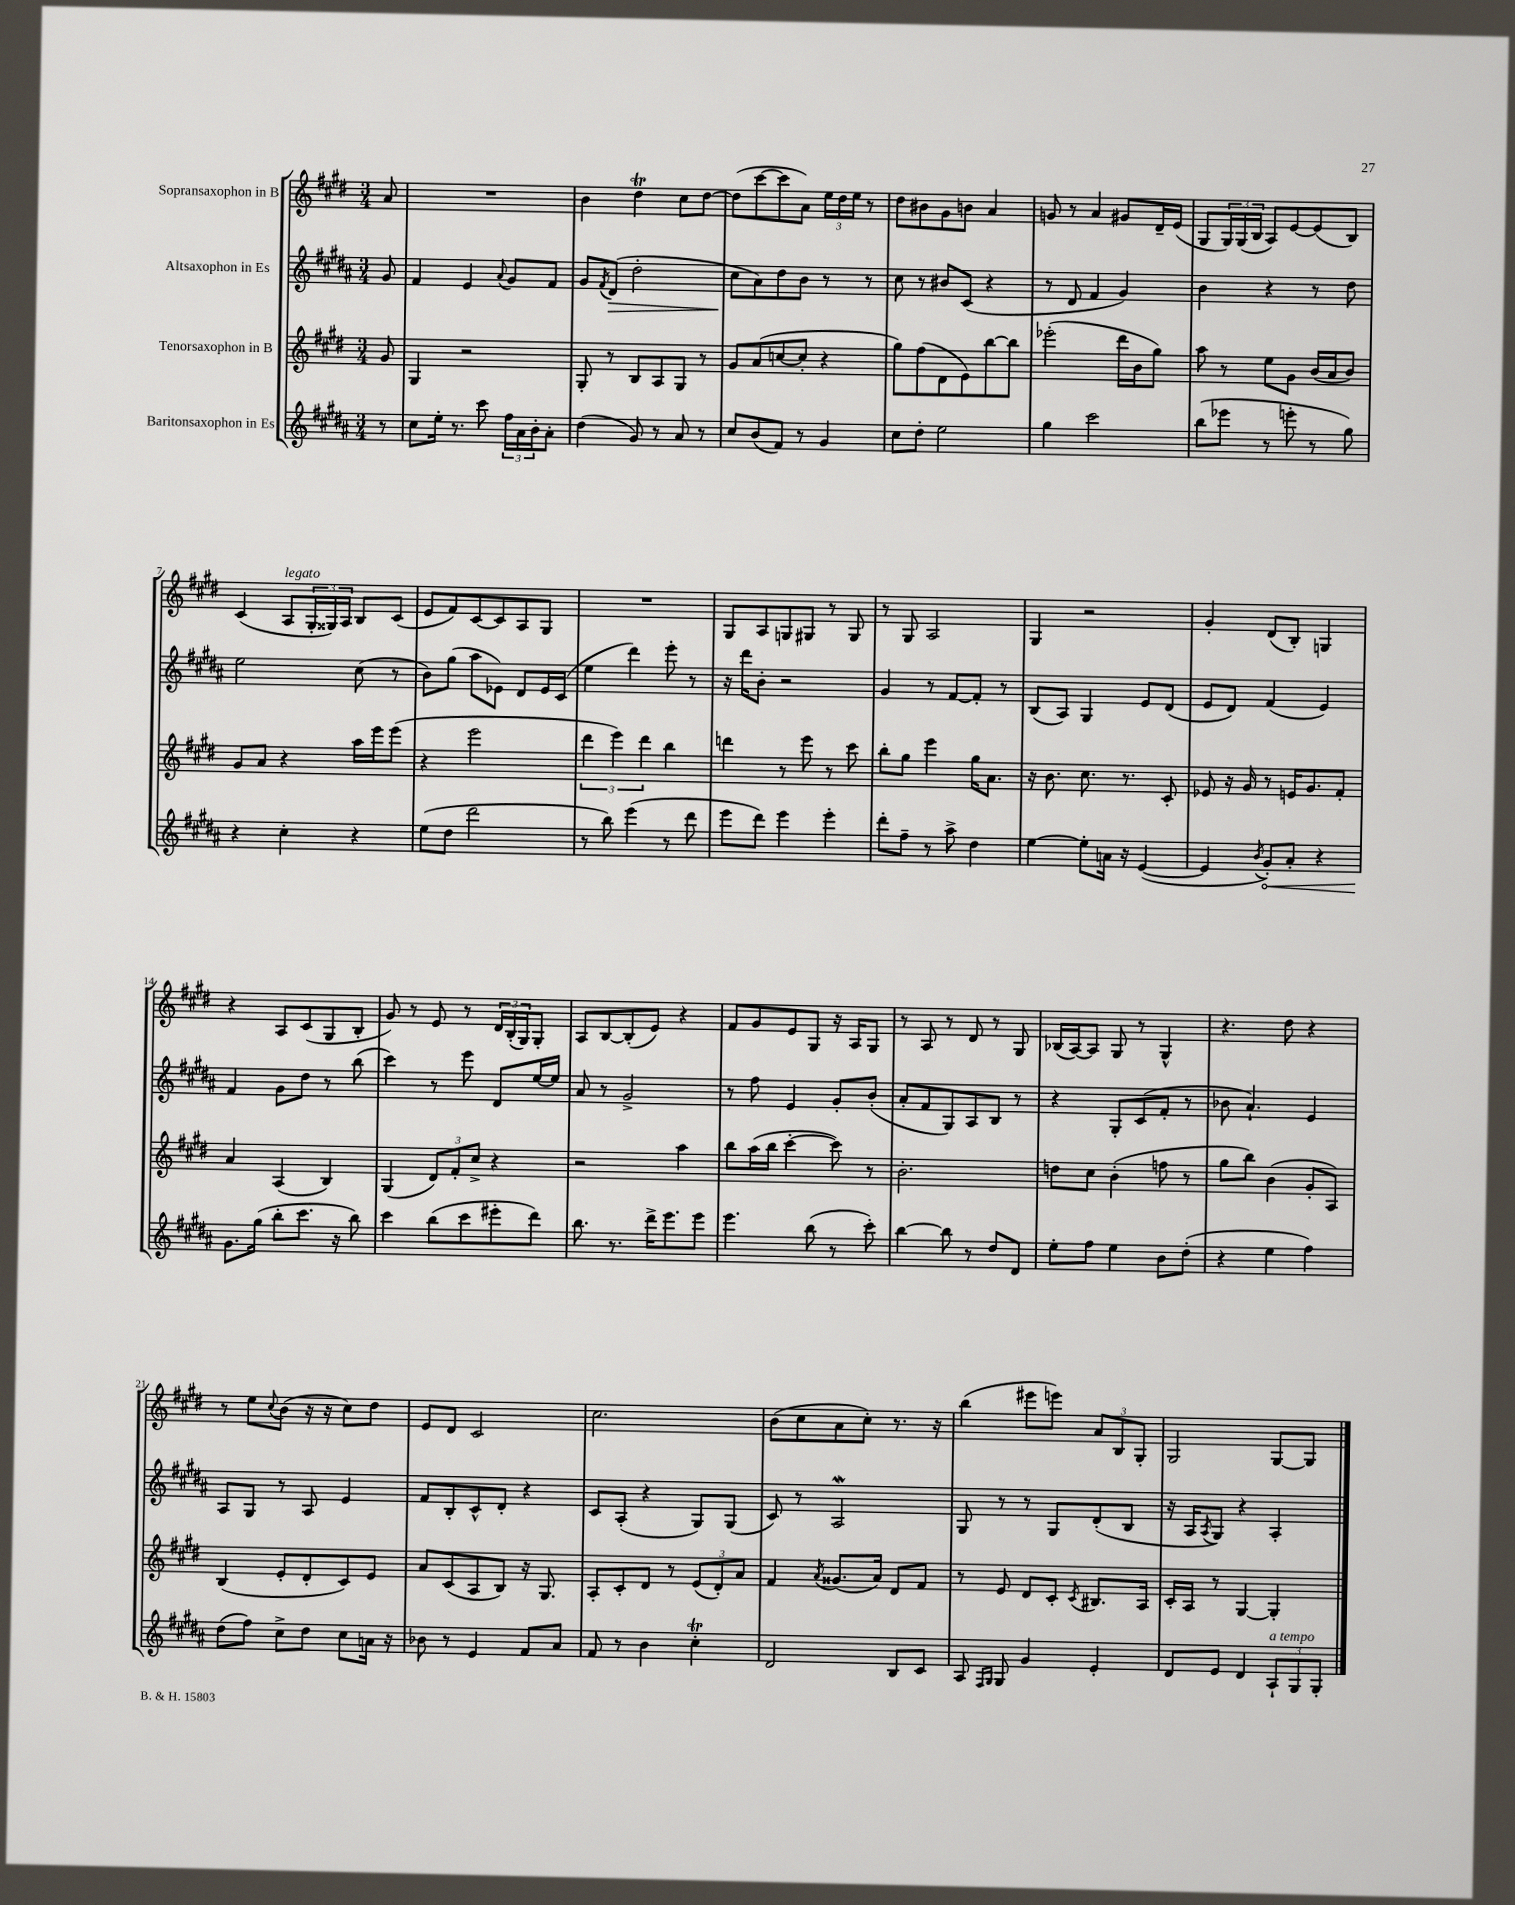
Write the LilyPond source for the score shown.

<<
\new StaffGroup <<
\new Staff = "s0" \with { instrumentName = "Sopransaxophon in B" } {
    \clef treble \key e \major \numericTimeSignature \time 3/4 \partial 8
    a'8 |
    R2. |
    b'4 dis''4\trill cis''8 dis''8~ |
    dis''8( cis'''8~ cis'''8 a'8) \tuplet 3/2 { e''16 dis''16 e''16 } r8 |
    dis''8 bis'8 gis'8 b'8 a'4 |
    g'8 r8 a'4 gis'8 dis'16-- e'16( |
    gis8 \tuplet 3/2 { gis16) gis16( b16 } a8) e'8~ e'8( b8) |
    cis'4( a8^\markup { \italic "legato" } \tuplet 3/2 { gis16-. gisis16) a16 } b8 cis'8( |
    e'8 fis'8) cis'8~ cis'8 a8 gis8 |
    R2. |
    gis8 a8 g8 gis8 r8 gis8 |
    r8 gis8 a2 |
    gis4 r2 |
    gis'4-. dis'8( b8-.) g4 |
    r4 a8 cis'8( gis8 b8-. |
    gis'8) r8 e'8 r8 \tuplet 3/2 { dis'16 b16-.( gis16) } gis8-. |
    a8 b8~ b8-.( e'8) r4 |
    fis'8 gis'8 e'8 gis8 r16 a16 gis8 |
    r8 a8 r8 dis'8 r8 gis8 |
    bes16( a16~) a8 gis8 r8 gis4-^ |
    r4. dis''8 r4 |
    r8 e''8 \appoggiatura { cis''8 } b'8( r16 r16 cis''8) dis''8 |
    e'8 dis'8 cis'2 |
    cis''2. |
    b'8( cis''8 a'8 cis''8-.) r8. r16 |
    b''4( eis'''8 e'''8) \tuplet 3/2 { a'8 b8 gis8-. } |
    gis2 gis8~ gis8 \bar "|." |
}
\new Staff = "s1" \with { instrumentName = "Altsaxophon in Es" } {
    \clef treble \key b \major \numericTimeSignature \time 3/4 \partial 8
    gis'8 |
    fis'4 e'4 \appoggiatura { ais'8 } gis'8 fis'8 |
    gis'8 \acciaccatura { fis'8 } dis'8\>( dis''2-. |
    cis''8\! ais'8) dis''8 b'8 r8 r8 |
    cis''8 r8 bis'8 cis'8( r4 |
    r8 dis'8 fis'4 gis'4) |
    b'4 r4 r8 dis''8 |
    e''2 cis''8( r8 |
    b'8) gis''8( ais''8 ees'8) dis'8 ees'16 cis'16( |
    e''4 dis'''4) e'''8-. r8 |
    r16 dis'''16 b'8-. r2 |
    gis'4 r8 fis'8~ fis'8-. r8 |
    b8( ais8) gis4 e'8 dis'8( |
    e'8 dis'8) fis'4( e'4) |
    fis'4 gis'8 dis''8 r8 b''8( |
    cis'''4) r8 e'''8 dis'8 e''16~ e''16 |
    ais'8 r8 gis'2-> |
    r8 fis''8 e'4 gis'8-. b'8-.( |
    ais'8-. fis'8 gis8) ais8 b8 r8 |
    r4 gis8-. cis'8( fis'8-. r8 |
    bes'8 ais'4.-!) e'4 |
    ais8 gis8 r8 ais8 e'4 |
    fis'8 b8-. cis'8-^ dis'8-. r4 |
    cis'8 ais8-.( r4 gis8) gis8( |
    cis'8) r8 ais2\mordent |
    gis8 r8 r8 gis8 dis'8-.( b8 |
    r16 ais16 \acciaccatura { ais8 } gis8) r4 ais4-. \bar "|." |
}
\new Staff = "s2" \with { instrumentName = "Tenorsaxophon in B" } {
    \clef treble \key e \major \numericTimeSignature \time 3/4 \partial 8
    gis'8 |
    gis4 r2 |
    gis8-. r8 b8 a8 gis8 r8 |
    gis'8 a'8( c''8~ c''8-. r4 |
    gis''8) fis''8( dis'8 e'8) b''8~ b''8 |
    ees'''2-.( dis'''16 b'16 gis''8) |
    a''8 r8 e''8 gis'8 b'16( a'16 b'8) |
    gis'8 a'8 r4 a''16 e'''16 e'''8( |
    r4 e'''2 |
    \tuplet 3/2 { dis'''4 e'''4) dis'''4 } b''4 |
    d'''4 r8 e'''8 r8 cis'''8 |
    b''8-. gis''8 e'''4 gis''16 a'8. |
    r16 b'8. cis''8. r8. cis'8-. |
    ees'8 r16 gis'16 r8 e'16 gis'8. fis'8-. |
    a'4 a4( b4) |
    gis4( \tuplet 3/2 { dis'8) fis'8-. cis''8-> } r4 |
    r2 a''4 |
    b''8 a''16( b''16 cis'''4~-. cis'''8) r8 |
    b'2.-. |
    d''8 cis''8 b'4-.( f''8 r8 |
    gis''8 b''8) b'4( gis'8-. a8) |
    b4( e'8-. dis'8-. cis'8) e'8 |
    a'8 cis'8( a8 b8) r16 gis8. |
    a8-. cis'8-. dis'8 r8 \tuplet 3/2 { e'8( dis'8-.) a'8 } |
    fis'4 \acciaccatura { a'8 } gisis'8.( a'16) dis'8 fis'8 |
    r8 e'8 dis'8 cis'8-. \acciaccatura { cis'8 } bis8. a16 |
    cis'16-. a16 r8 gis4~ gis4-. \bar "|." |
}
\new Staff = "s3" \with { instrumentName = "Baritonsaxophon in Es" } {
    \clef treble \key b \major \numericTimeSignature \time 3/4 \partial 8
    r8 |
    cis''8 e''16-. r8. cis'''8 \tuplet 3/2 { fis''16 ais'16 b'16-. } ais'8-. |
    dis''4( gis'8) r8 ais'8 r8 |
    cis''8 b'8( fis'8) r8 gis'4 |
    cis''8 dis''8-. e''2 |
    gis''4 cis'''2 |
    b''8( ees'''8 r8 e'''8-. r8 gis''8) |
    r4 cis''4-. r4 |
    e''8( dis''8 dis'''2 |
    r8 b''8) e'''4( r8 dis'''8 |
    e'''8 dis'''8) e'''4 e'''4-. |
    dis'''8-. fis''8-- r8 ais''8-> dis''4 |
    e''4~ e''8-. a'16 r16 e'4~( |
    e'4 \acciaccatura { b'8 } \once \override Hairpin.circled-tip = ##t gis'8-.\<) ais'8-. r4 |
    gis'8.\! gis''16( b''8-. cis'''8. r16 b''8) |
    cis'''4 b''8( cis'''8 eis'''8-. dis'''8) |
    b''8. r8. dis'''16-> e'''8. e'''8 |
    e'''4. b''8( r8 cis'''8-.) |
    b''4~ b''8 r8 dis''8 dis'8 |
    e''8-. fis''8 e''4 b'8 dis''8-.( |
    r4 e''4 fis''4) |
    dis''8( fis''8) cis''8-> dis''8 cis''8 a'16 r16 |
    bes'8 r8 e'4 fis'8 ais'8 |
    fis'8 r8 b'4 cis''4-.\trill |
    dis'2 b8 cis'8 |
    ais8 \grace { fis16 gis16 } gis8 gis'4 e'4-. |
    dis'8 e'8 dis'4 \tuplet 3/2 { ais8-!^\markup { \italic "a tempo" } gis8 gis8-. } \bar "|." |
}
>>
>>
